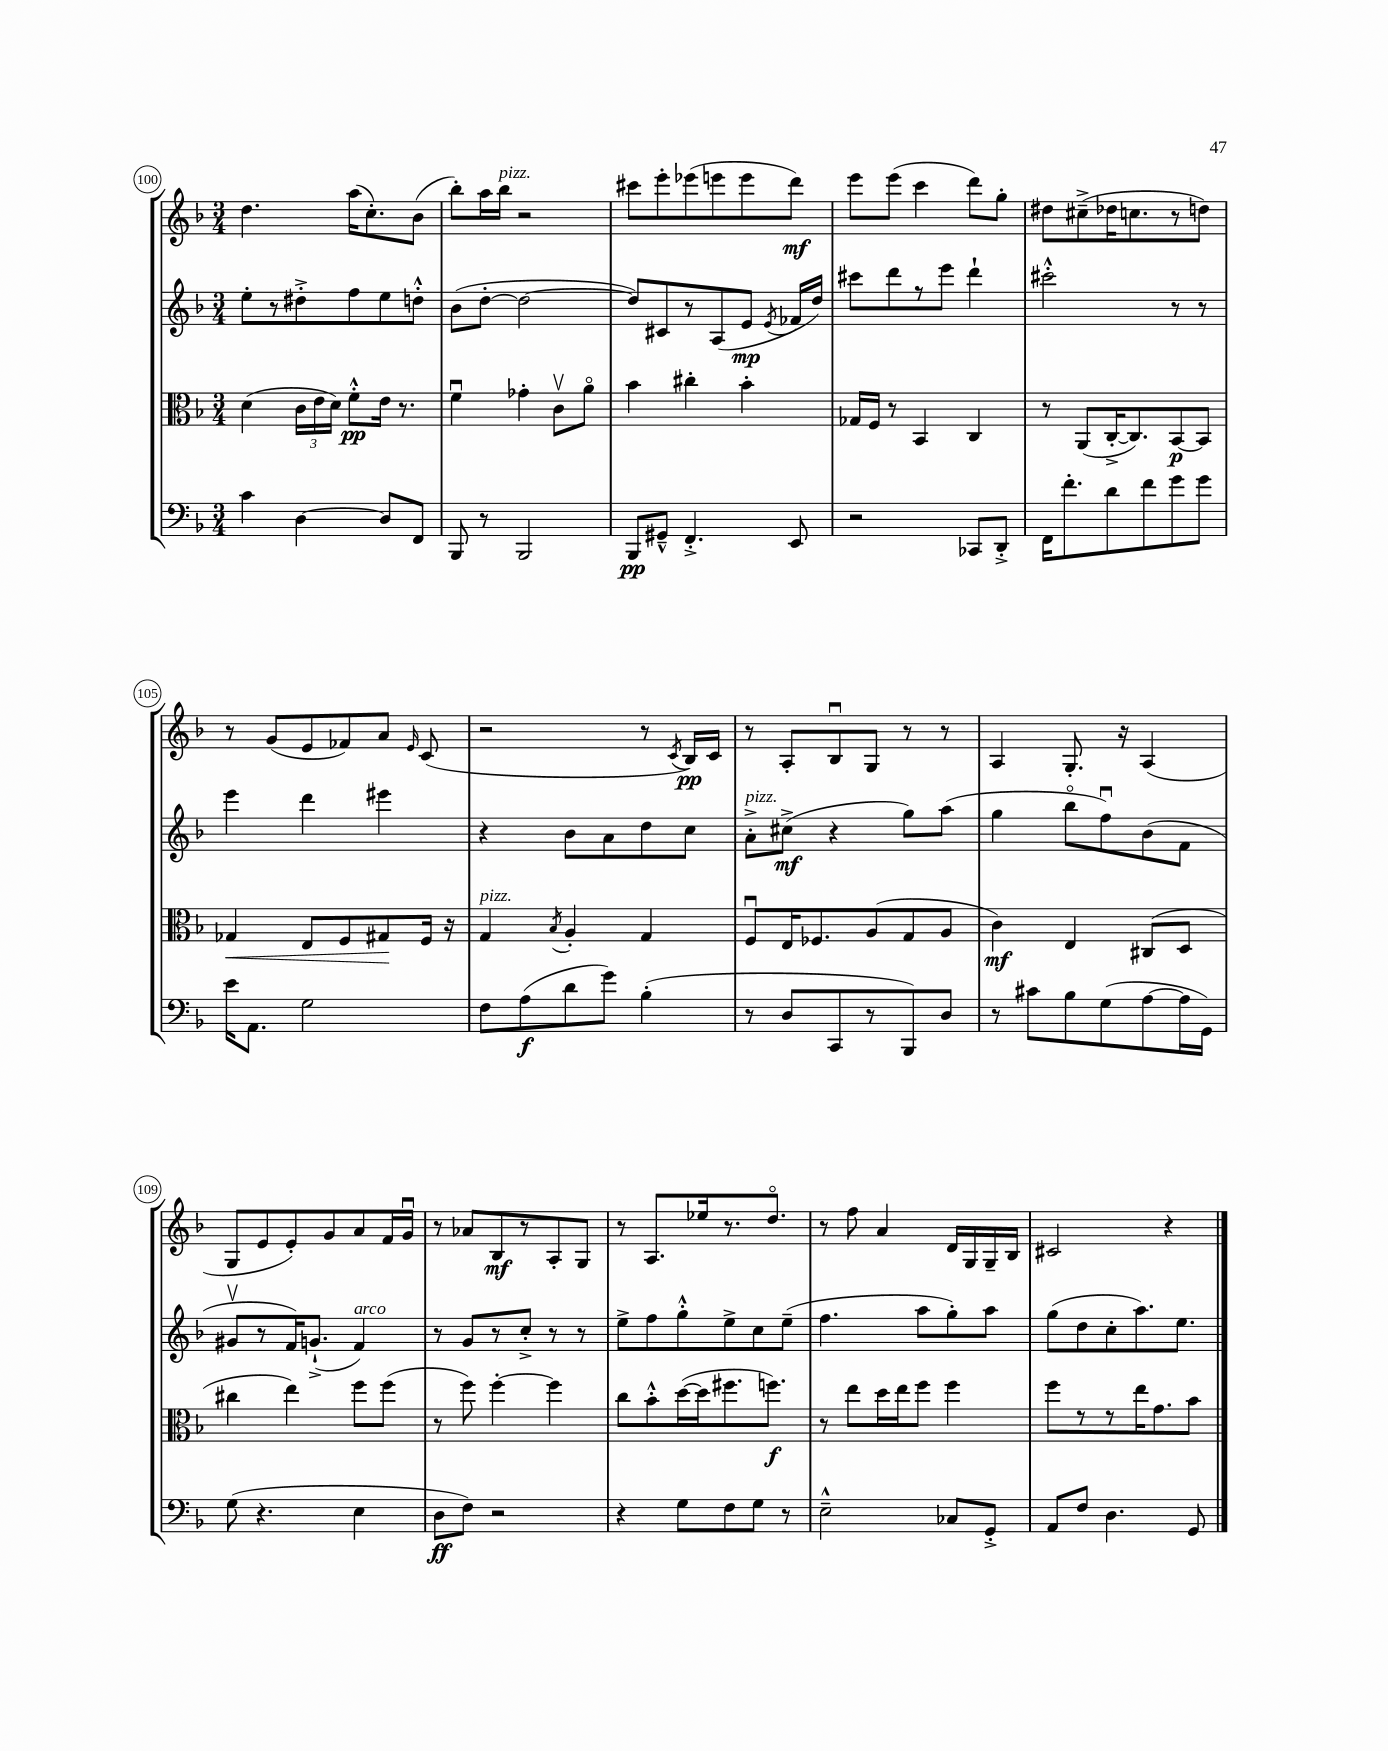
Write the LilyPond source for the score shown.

<<
\new StaffGroup <<
\new Staff = "s0" {
    \clef treble \key f \major \numericTimeSignature \time 3/4
    \autoBeamOff d''4. a''16[( c''8.-.) bes'8]( |
    bes''8[-.) a''16 bes''16]^\markup { \italic "pizz." } r2 |
    cis'''8[ e'''8-. ees'''8( e'''8 e'''8 d'''8]\mf) |
    e'''8[ e'''8]( c'''4 d'''8[) g''8]-. |
    dis''8[ cis''8--->( des''16 c''8. r8 d''8]) |
    r8 g'8[( e'8 fes'8) a'8] \grace { e'16 } c'8( |
    r2 r8 \acciaccatura { c'8 } bes16[\pp) c'16] |
    r8 a8[-. bes8\downbow g8] r8 r8 |
    a4 g8.-. r16 a4( |
    g8[ e'8 e'8-.) g'8 a'8 f'16 g'16]\downbow |
    r8 aes'8[ bes8\mf r8 a8-. g8] |
    r8 a8.[ ees''16 r8. d''8.]\flageolet |
    r8 f''8 a'4 d'16[ g16 g16-- bes16] |
    cis'2 r4 \bar "|." |
}
\new Staff = "s1" {
    \clef treble \key f \major \numericTimeSignature \time 3/4
    \autoBeamOff e''8[-. r8 dis''8-.-> f''8 e''8 d''8]-.-^ |
    bes'8[( d''8]~-. d''2~ |
    d''8[) cis'8 r8 a8( e'8]\mp \acciaccatura { e'8 } fes'16[ d''16]) |
    cis'''8[ d'''8 r8 e'''8] d'''4-! |
    cis'''2-.-^ r8 r8 |
    e'''4 d'''4 eis'''4 |
    r4 bes'8[ a'8 d''8 c''8] |
    a'8[-.->^\markup { \italic "pizz." } cis''8]->\mf( r4 g''8[) a''8]( |
    g''4 bes''8[\flageolet f''8\downbow) bes'8( f'8] |
    gis'8[\upbow r8 f'16) g'8.]-!->( f'4^\markup { \italic "arco" }) |
    r8 g'8[ r8 c''8]-.-> r8 r8 |
    e''8[-> f''8 g''8-.-^ e''8-> c''8 e''8]--( |
    f''4. a''8[ g''8-.) a''8] |
    g''8[( d''8 c''8-. a''8.) e''8.] \bar "|." |
}
\new Staff = "s2" {
    \clef alto \key f \major \numericTimeSignature \time 3/4
    \autoBeamOff d'4( \tuplet 3/2 { c'16[ e'16 d'16]) } f'8[-.-^\pp e'16] r8. |
    f'4\downbow ges'4-. c'8[\upbow a'8]\flageolet |
    bes'4 cis''4-. bes'4-. |
    ges16[ f16] r8 bes,4 c4 |
    r8 a,8[( c16~-.-> c8.) bes,8~\p bes,8] |
    ges4\< e8[ f8 gis8\! f16] r16 |
    g4^\markup { \italic "pizz." } \acciaccatura { bes8 } a4-. g4 |
    f8[\downbow e16 fes8. a8( g8 a8] |
    c'4\mf) e4 cis8[( d8] |
    cis''4 e''4) f''8[ f''8]( |
    r8 f''8) f''4~-. f''4 |
    c''8[ bes'8-.-^ d''16~( d''16 fis''8. f''8.]\f) |
    r8 e''8[ d''16 e''16 f''8] f''4 |
    f''8[ r8 r8 e''16 g'8. bes'8] \bar "|." |
}
\new Staff = "s3" {
    \clef bass \key f \major \numericTimeSignature \time 3/4
    \autoBeamOff c'4 d4~ d8[ f,8] |
    bes,,8 r8 bes,,2 |
    bes,,8[\pp gis,8]---^ f,4.-.-> e,8 |
    r2 ces,8[ d,8]-.-> |
    f,16[ f'8.-. d'8 f'8 g'8 g'8] |
    e'16[ a,8.] g2 |
    f8[ a8\f( d'8 g'8]) bes4-.( |
    r8 d8[ c,8 r8 bes,,8) d8] |
    r8 cis'8[ bes8 g8( a8~ a16 g,16]) |
    g8( r4. e4 |
    d8[\ff f8]) r2 |
    r4 g8[ f8 g8] r8 |
    e2---^ ces8[ g,8]-.-> |
    a,8[ f8] d4. g,8 \bar "|." |
}
>>
>>
\layout { \context { \Score currentBarNumber = #100 \override BarNumber.stencil = #(make-stencil-circler 0.1 0.3 ly:text-interface::print) } }
